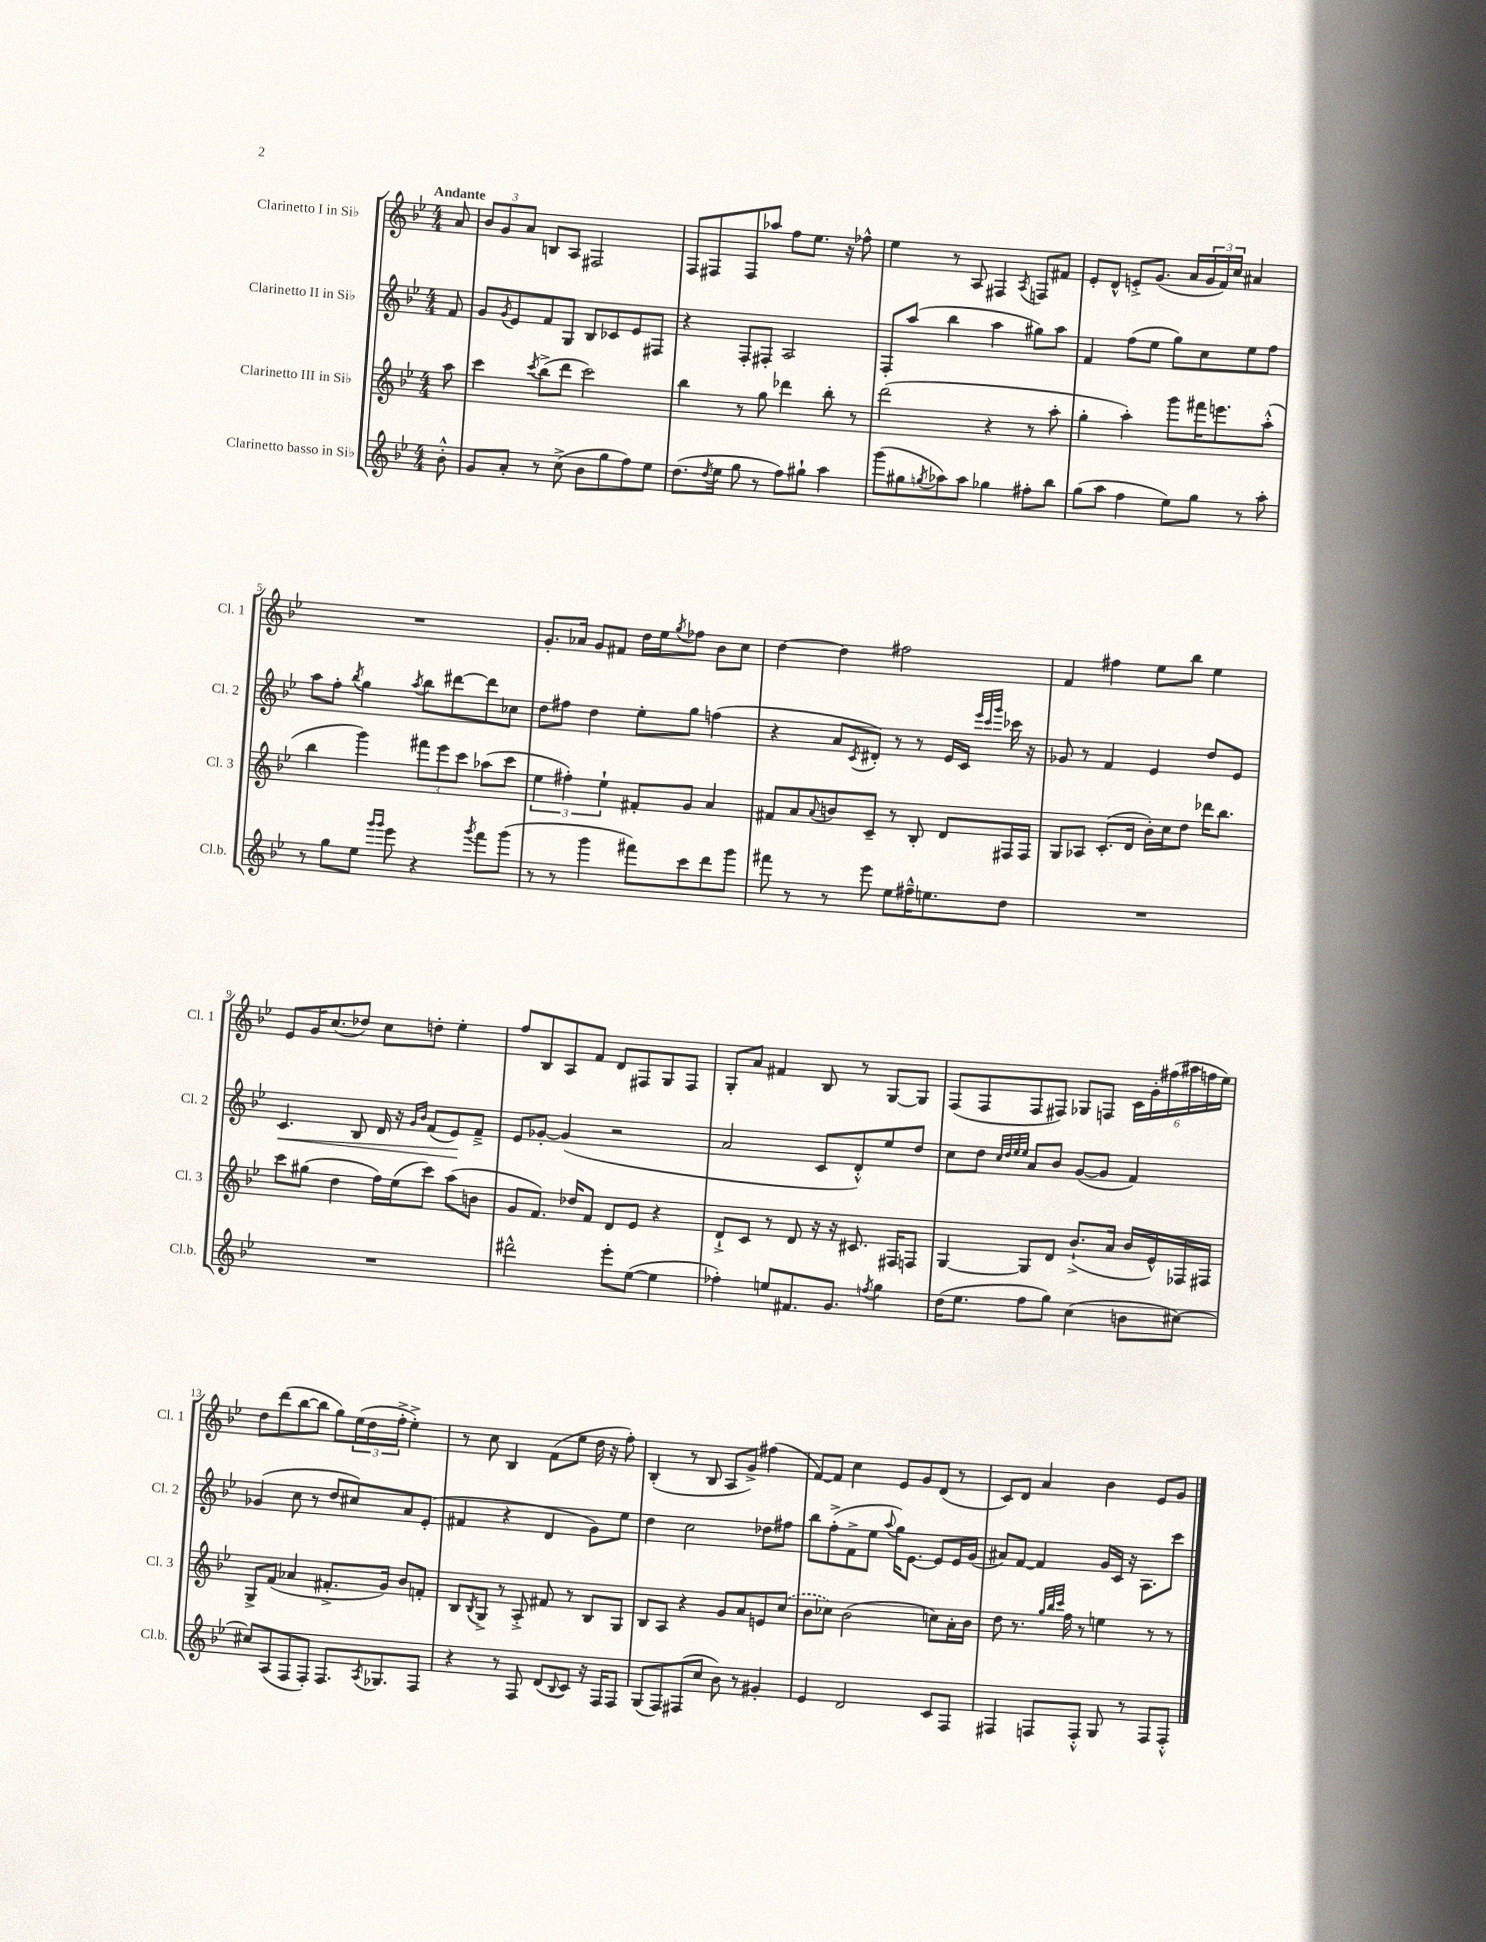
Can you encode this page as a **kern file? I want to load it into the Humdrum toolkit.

**kern	**kern	**kern	**kern
*staff4	*staff3	*staff2	*staff1
*clefG2	*clefG2	*clefG2	*clefG2
*k[b-e-]	*k[b-e-]	*k[b-e-]	*k[b-e-]
*M4/4	*M4/4	*M4/4	*M4/4
8b-'^^	8aa	8f	8a
=	=	=	=
8g	4ccc	8g	12b-
.	.	.	12g
.	.	8qg	.
8a'	.	8e-	.
.	.	.	12a
.	8qccc	.	.
8r	(8bb-^	8f	8B
(8cc^	8ddd	8G	8A
8b-	2ccc)	8B-	2F#
8gg	.	8c-	.
8ff)	.	8e-	.
8ee-	.	8F#	.
=	=	=	=
(8.dd	4bb-	4r	8F
.	.	.	8F#
8qdd	.	.	.
16ee-	.	.	.
8gg	8r	8F'	8F#
8r	8gg	8F#'	8aa-
8ff)	4ddd-	2A	8ff
8gg#`	.	.	8.ee-
4aa	8bb-'	.	.
.	.	.	16r
.	8r	.	8ff-^^
=	=	=	=
(8ggg	(2ddd	8F'	4ee-
8gg#	.	(8aa	.
8qgg	.	.	.
8aa-)	.	4bb-	8r
8aa-	.	.	8A
4gg-	4r	4aa	4F#
.	.	.	8qA
8ff#'	8r	8gg#)	8F
8bb-	8aa'	8aa	8f#
=	=	=	=
(8gg	4gg'	4f	8e-'
8aa	.	.	8d^^
4ff	4aa')	(8ff	8e'^
.	.	8ee-	(8.g
8ee-)	8ggg	8gg)	.
.	.	.	16a
8gg	16fff#	8cc	24g
.	.	.	24f)
.	8.eee	.	.
.	.	.	24cc
8r	.	8ee-	4a#
8aa'	(8aa'^^	8ff	.
=	=	=	=
8r	4bb-	8aa	1r
8gg	.	8ff'	.
.	.	8qbb-	.
8ee-	4ggg)	4gg	.
16qqggg	.	.	.
16qqggg	.	.	.
8eee-	.	.	.
.	.	8qaa	.
4r	12fff#	8bb-	.
.	12eee-	.	.
.	.	[8ddd#	.
.	12ccc	.	.
8qggg	.	.	.
8fff	(8aa-	8ddd#]	.
(8ggg	8ccc	8cc-	.
=	=	=	=
8r	6ee-	8dd	8.g'
8r	.	8ff#	.
.	6ff#')	.	.
.	.	.	16a-
4ggg	.	4dd	8g
.	6ee-`	.	.
.	.	.	8f#
8fff#)	8f#'	8ee-'	16dd
.	.	.	16ee-
.	.	.	8qgg
8ccc	8g	8gg	8ff-
8ddd	4a	(4ff	8b-
8ggg	.	.	8cc
=	=	=	=
8fff#	8f#	4r	[4dd
8r	8a	.	.
.	8qqa	.	.
8r	8b	8a	4dd]
.	.	8qc	.
8eee-	8c~	8d#')	.
8ee-	8r	8r	2ff#
16ff#~^^	8B-'	8r	.
8.ee	.	.	.
.	8d	16e-	.
.	.	16c	.
.	.	32qqeee-	.
.	.	32qqccc	.
.	.	32qqggg	.
8dd	16F#	16ccc-	.
.	16F#	16r	.
=	=	=	=
1r	8G	8g-	4f
.	8A-	8r	.
.	(8.c'	4f	4ff#
.	16d	.	.
.	16b-')	4e-	8ee-
.	16cc	.	.
.	8dd	.	8bb-
.	16ddd-	8dd	4ee-
.	8.bb-	.	.
.	.	8e-	.
=	=	=	=
1r	8ccc	4.c	8e-
.	(8gg#	.	16g
.	.	.	(8.cc
.	4dd	.	.
.	.	8B-	8dd-)
.	16ff)	16d	8cc
.	(16ee-	16r	.
.	.	16qqg	.
.	.	16qqb-	.
.	8ccc)	(8f	8dd'
.	(8aa	8e-)	4ee-'
.	8b	8f~^	.
=	=	=	=
2ddd#^^	8g	8e-	8ff
.	8.f)	[8g-'	8B-
.	.	(4g-]	8A
.	16dd-	.	.
.	8f	.	8f
8eee-'	8d	2r	8d
([8ee-	8e-	.	8F#
4ee-]	4r	.	8G
.	.	.	8F#
=	=	=	=
4ff-')	8d`^	2a	8G'
.	8c	.	8a
8ee	8r	.	4f#
8.f#	8d	.	.
.	16r	8c	8B-
8.g	16r	.	.
.	8.c#	8d'^^)	8r
8qff	.	.	.
4gg	.	8ee-	[8G
.	16F#	.	.
.	8F	8dd	8G]
=	=	=	=
(16dd	[4G	8cc	(8F
8.ee-	.	.	.
.	.	8dd	8F
.	.	32qqcc	.
.	.	32qqdd	.
.	.	32qqee-	.
.	.	32qqee-	.
8ff	8G]	8a	8F
8gg)	8d	8b-	8F#)
(4cc	(8.b-`^	([8g	8G-
.	.	8g]	8F
.	16a	.	.
8b	16b-	4f)	24c
.	.	.	24g'
.	16e-^^)	.	.
.	.	.	(24ff#
[8cc#)	16F-	.	24aa#
.	.	.	24ff
.	16F#	.	.
.	.	.	24ee-)
=	=	=	=
8cc#]	8G^	(4g-	8dd
(8A	(8f	.	(8ddd
8F	4a-	8cc	[8bb-
8F')	.	8r	8bb-]
8.F	8.f#'^	8dd	8gg)
.	.	8cc#)	(24ee-
.	.	.	24dd
8qA	.	.	.
8.G-	16g)	.	.
.	.	.	24ff'^
.	8b-	8a	4ee-'^)
8F	8f'	(8e-'	.
=	=	=	=
4r	8B-	4f#	8r
.	8qB-	.	.
.	8G^	.	8cc
8r	8r	4r	4B-
8F	8A'^	.	.
(8d	8f#	4d	(8f
8qqB-	.	.	.
8c)	8r	.	8ee-
16r	8B-	8g)	16dd
16F	.	.	16r
8F	8G	8ee-	8ff')
=	=	=	=
(8G	8B-	4dd	(4B-'
8F)	8A	.	.
(8F#	4r	2cc	8r
8cc	.	.	8B-
8b-)	8g	.	8A
8r	8a	.	8g^)
4g#'	8e	8dd-	(4ff#
.	(8cc	8ff#	.
=	=	=	=
4e-	8b-	8bb-	[8f)
.	8cc-)	(8ff'^	8f]
2d	(2b-	8f^	4cc
.	.	8ee-	.
.	.	8qqaa	.
.	.	16gg)	8e-
.	.	[8.e-	.
.	.	.	8g
8c	8cc)	8e-]	(8d
8F	16a'	16e-	8r
.	16b-	(16g	.
=	=	=	=
4F#	8dd	8a#)	8c)
.	8.r	[8f	8d
8F	.	4f]	4a
.	32qqgg	.	.
.	32qqbb-	.	.
.	32qqccc	.	.
.	16ff	.	.
8F'^^	8r	.	.
8G	4ee	16g	4b-
.	.	16c	.
8r	.	16r	.
.	.	8.A	.
8F	8r	.	8e-
8F'^^	8r	8ccc	8g
==	==	==	==
*-	*-	*-	*-
